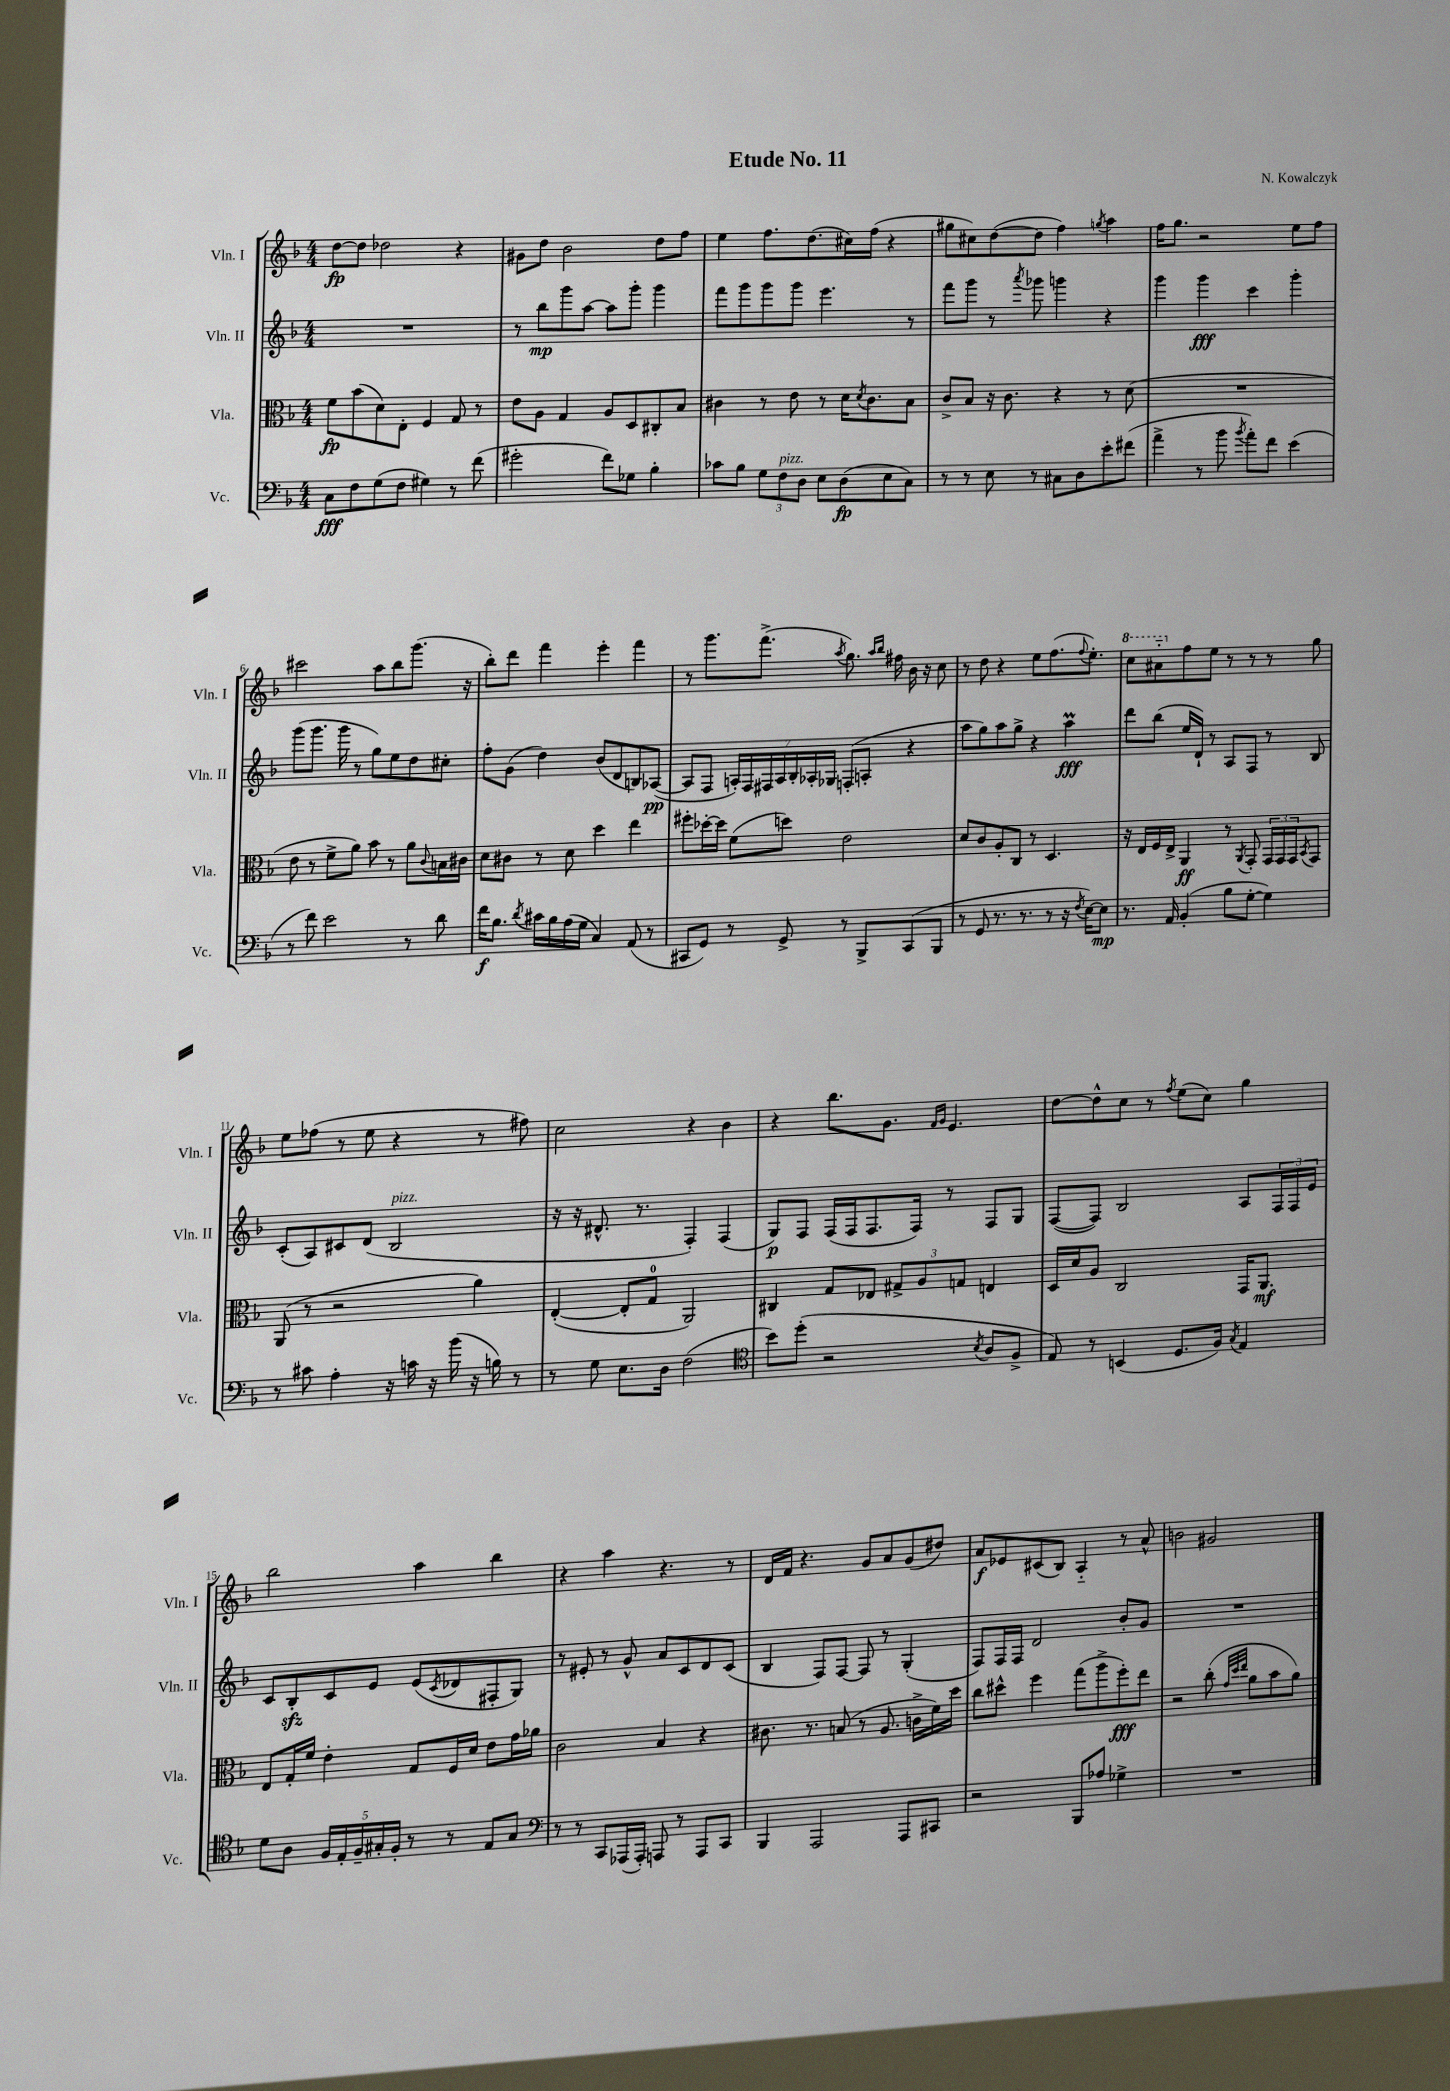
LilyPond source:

\header { title = "Etude No. 11" composer = "N. Kowalczyk" }
<<
\new StaffGroup <<
\new Staff = "s0" \with { instrumentName = "Vln. I" shortInstrumentName = "Vln. I" } {
    \clef treble \key f \major \numericTimeSignature \time 4/4
    d''8~\fp d''8 des''2 r4 |
    gis'8 d''8 bes'2 d''8 f''8 |
    e''4 f''8. d''8.( cis''16) f''16( r4 |
    gis''8 cis''8) d''8~( d''8 f''4) \acciaccatura { g''8 } a''4 |
    f''16 g''8. r2 e''8 f''8 |
    cis'''2 a''8 bes''8 g'''8.( r16 |
    bes''8-.) d'''8 f'''4 e'''4-. f'''4 |
    r8 g'''8. f'''8.->( \acciaccatura { a''8 } g''8.) \grace { a''16 bes''16 } fis''16 bes'16 r16 c''8 |
    r8 d''8 r4 e''8 f''8.( \appoggiatura { f''8 } e''8.-.) |
    \ottava #1 c'''8 ais''8-_ \ottava #0 f''8 e''8 r8 r8 r8 g''8 |
    e''8 fes''8( r8 e''8 r4 r8 fis''8) |
    c''2 r4 bes'4 |
    r4 bes''8. g'8. \grace { f'16 g'16 } e'4. |
    d''8~ d''8-^ c''8 r8 \acciaccatura { f''8 } e''8( c''8) g''4 |
    bes''2 a''4 bes''4 |
    r4 a''4 r4. r8 |
    d'16 f'16 r4. g'8 a'8 g'8( dis''8) |
    a'8\f ees'8 cis'8( bes8) a4-_ r8 a'8-^ |
    b'2 gis'2 \bar "|." |
}
\new Staff = "s1" \with { instrumentName = "Vln. II" shortInstrumentName = "Vln. II" } {
    \clef treble \key f \major \numericTimeSignature \time 4/4
    R1 |
    r8 bes''8\mp g'''8 a''8~ a''8 g'''8-. g'''4 |
    f'''8 g'''8 g'''8 g'''8 e'''4. r8 |
    f'''8 g'''8 r8 \acciaccatura { a'''8 } ges'''8 g'''4 r4 |
    g'''4 g'''4\fff c'''4 g'''4-. |
    g'''8( g'''8. g'''16 r8 g''8) e''8 d''8 cis''8-. |
    f''8-. g'8( d''4) bes'8( d'8 b8) aes8~\pp( |
    aes8 f8 \tuplet 7/4 { a16-.) f16 fis16 a16 bes16-. aes16-. ges16 } f8-.( a8-. r4 |
    a''8 g''8) a''8 g''8-> r4 a''4\prall\fff |
    d'''8 bes''8( e''16 d'16-!) r8 a8 f8 r8 bes8 |
    c'8-.( a8) cis'8 d'8( bes2^\markup { \italic "pizz." } |
    r16 r16 dis'8.-^ r8. f4-.) f4( |
    g8\p) f8 f16( f16 f8. f16) r8 f8 g8 |
    f8~( f8) bes2 a8 \tuplet 3/2 { f16 f16 e'16 } |
    c'8 bes8-.\sfz c'8 e'8 e'8( \acciaccatura { c'8 } des'8 fis8-. g8) |
    r8 eis'8-. r8 g'8-^ a'8 c'8 d'8 c'8( |
    bes4 f8) f8~ f8 r8 g4-.( |
    f8) f16 f16 d'2 bes'8-. g'8 |
    R1 \bar "|." |
}
\new Staff = "s2" \with { instrumentName = "Vla." shortInstrumentName = "Vla." } {
    \clef alto \key f \major \numericTimeSignature \time 4/4
    f'8\fp bes'8( d'8) e8-. f4 g8 r8 |
    e'8 a8 g4 a8 d8 cis8-. bes8 |
    cis'4 r8 e'8 r8 d'16 \acciaccatura { d'8 } cis'8. bes8 |
    c'8-> bes8 r16 c'8. r4 r8 d'8( |
    R1 |
    e'8 r8 f'8-> a'8) bes'8 r8 a'8 \appoggiatura { c'8 } b16 cis'16 |
    d'8 cis'8 r8 d'8 d''4 e''4 |
    fis''8-. des''16~-. des''16 f'8( d''8) e'2 |
    d'8 c'8 a8-. c8 r8 d4. |
    r16 e16 f16 e16-> a,4\ff r8 \acciaccatura { a,8 } g,8-. \tuplet 3/2 { g,16 g,16 g,16 } \acciaccatura { bes,8 } g,8 |
    a,8( r8 r2 a'4) |
    e4~-.( e8-. g8-0 a,2) |
    cis4 g8 ees8 \tuplet 3/2 { gis8-> a8 g8 } e4 |
    d16 d'16 a8 c2 g,16 a,8.\mf |
    e8 g16-. f'16 e'4-. g8 f16 d'16 e'8 g'16 aes'16 |
    c'2 bes4 r4 |
    cis'8. r8. b8( r8 a8. c'16-> f'16) d''16 |
    c''8 dis''8-^ f''4 g''8( a''8-> f''8-.\fff) e''8 |
    r2 c''8-.( \grace { g'32 d''32 e''32 } a'8 bes'8 a'8) \bar "|." |
}
\new Staff = "s3" \with { instrumentName = "Vc." shortInstrumentName = "Vc." } {
    \clef bass \key f \major \numericTimeSignature \time 4/4
    c8\fff f8 g8( f8 gis4) r8 f'8( |
    gis'2-. f'8) ges8 bes4-. |
    ces'8 bes8 \tuplet 3/2 { g8 f8^\markup { \italic "pizz." } d8 } e8 d8\fp( e8 c8) |
    r8 r8 e8 r8 cis8 d8 e'8-. fis'8( |
    a'4-> r8 bes'8 \acciaccatura { bes'8 } a'8-.) f'8 e'4( |
    r8 f'8) e'2 r8 d'8 |
    f'16\f bes8. \acciaccatura { d'8 } cis'16 bes16 a16( g16 c4) a,8( r8 |
    cis,8 g,8) r8 g,8-> r8 bes,,8-> cis,8( bes,,8 |
    r8 g,8 r8. r8. r8 r16 \acciaccatura { f8 } e16~) e8\mp |
    r8. a,16 bes,4-.( bes8 g8~-. g4) |
    r8 cis'8 a4-. r16 c'16 r16 bes'16( r16 b16) r8 |
    r8 g8 e8. d16 f2( |
    \clef tenor bes'8) d''8-.( r2 \acciaccatura { bes8 } a8 f8-> |
    e8) r8 b,4( d8. f16) \acciaccatura { g8 } e4 |
    d'8 a8 \tuplet 5/4 { f16 e16-. f16-- gis16-. f16-. } r8 r8 e8 gis8 |
    \clef bass r8 r8 c,8 aes,,16( aes,,16-.) a,,8 r8 a,,8 c,8 |
    bes,,4 a,,2 a,,8 cis,8 |
    r2 bes,,8 aes8 ges4-> |
    R1 \bar "|." |
}
>>
>>
